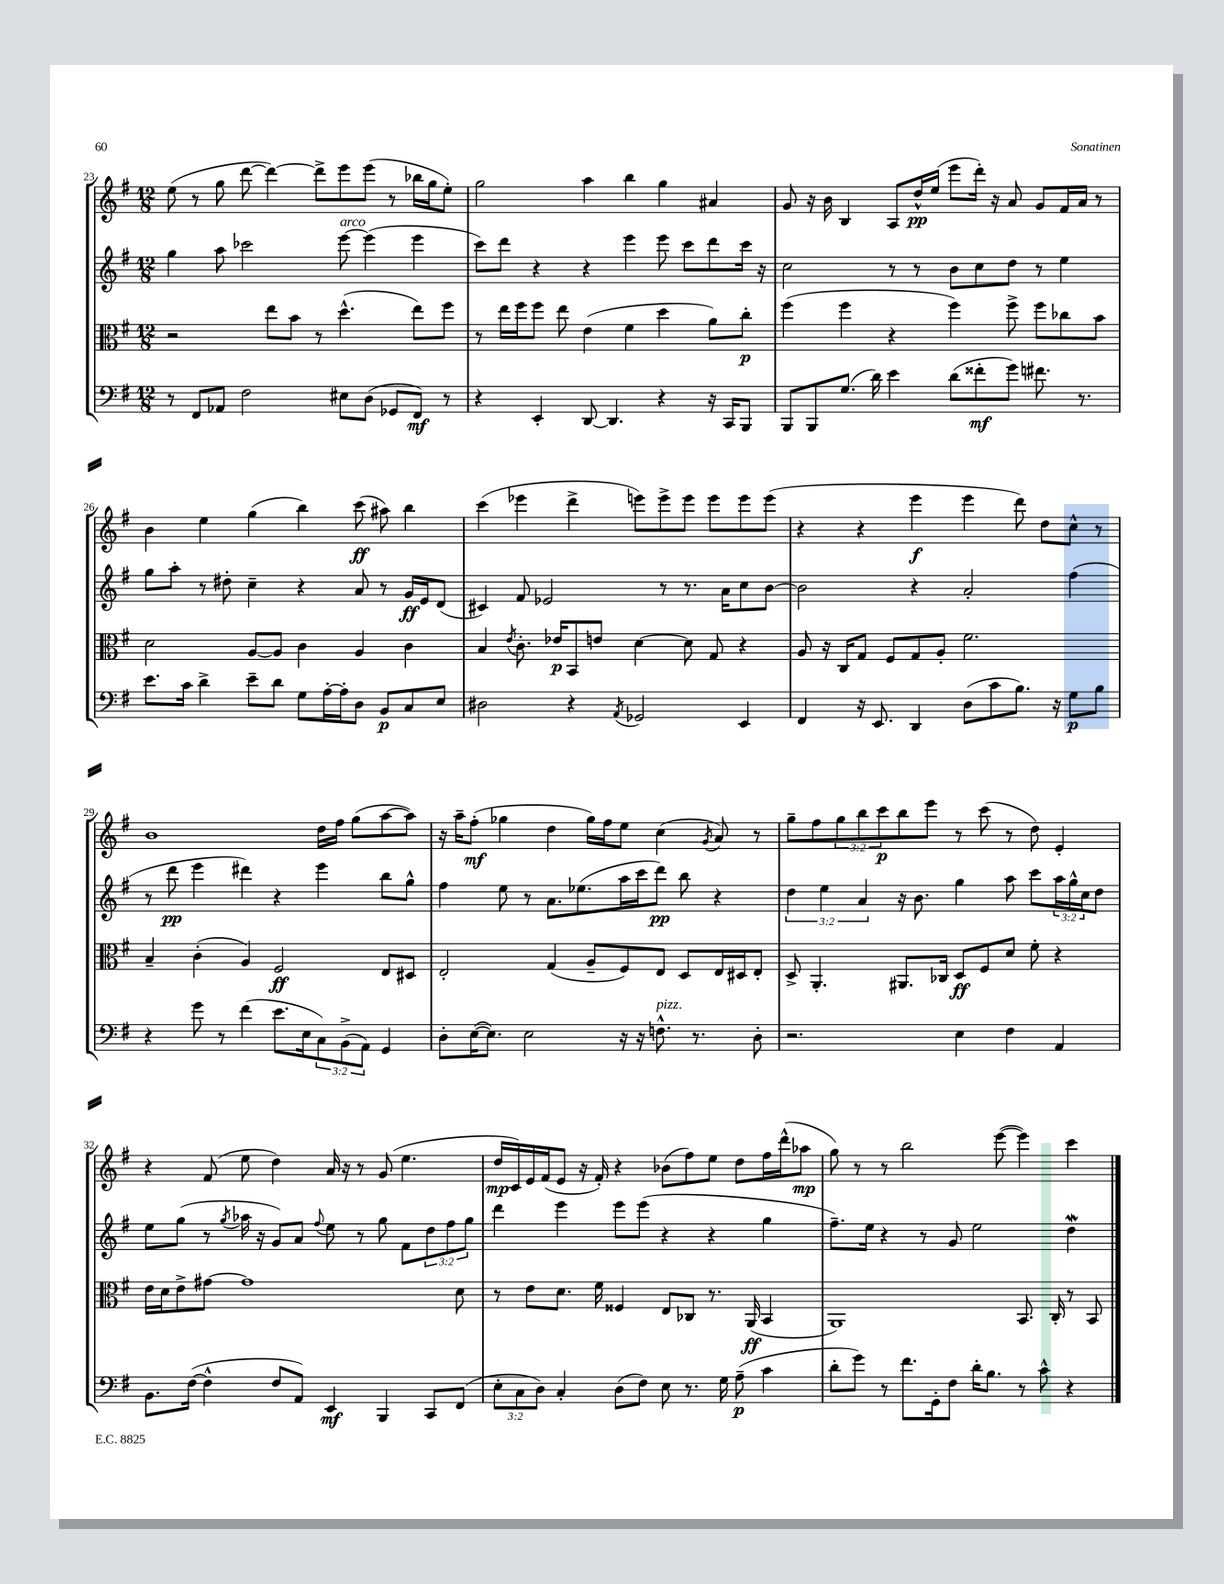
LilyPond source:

<<
\new StaffGroup <<
\new Staff = "s0" {
    \clef treble \key g \major \numericTimeSignature \time 12/8 \override Staff.TupletNumber.text = #tuplet-number::calc-fraction-text
    e''8( r8 g''8 d'''8~ d'''4~) d'''8-> e'''8 e'''8( r8 bes''16 g''16 e''8-.) |
    g''2 a''4 b''4 g''4 ais'4 |
    g'8 r16 b'16 b4 a8 d''16-^\pp e''16( e'''8 d'''16-.) r16 a'8 g'8 fis'16 a'16 r8 |
    b'4 e''4 g''4( b''4) c'''8\ff( ais''8) b''4 |
    c'''4( ees'''4 d'''4-> e'''8) e'''8-> e'''8 e'''8 e'''8 e'''8( |
    r4 r4 e'''4\f e'''4 d'''8) d''8 c''8-^ r8 |
    b'1 d''16 fis''16 g''8( a''8~ a''8) |
    r16 a''16-- fis''8-.\mf( ges''4 d''4 ges''16) fis''16 e''8 c''4( \acciaccatura { g'8 } a'8) r8 |
    g''8-- fis''8 \tuplet 3/2 { g''8 b''8 c'''8\p } b''8 e'''8 r8 c'''8( r8 d''8) e'4-. |
    r4 fis'8( e''8 d''4) a'16 r16 r8 g'8( e''4. |
    d''16\mp c'16) e'16 fis'16( e'8 r16 fis'16-.) r4 bes'8( fis''8) e''8 d''8 fis''16 d'''16-^( aes''8\mp |
    g''8) r8 r8 b''2 e'''8~( e'''4) c'''4 \bar "|." |
}
\new Staff = "s1" {
    \clef treble \key g \major \numericTimeSignature \time 12/8 \override Staff.TupletNumber.text = #tuplet-number::calc-fraction-text
    g''4 a''8 ces'''2 e'''8~^\markup { \italic "arco" } e'''4( e'''4 |
    c'''8) d'''8 r4 r4 e'''4 e'''8 c'''8 d'''8 c'''16 r16 |
    c''2 r8 r8 b'8 c''8 d''8 r8 e''4 |
    g''8 a''8-. r8 dis''8-. c''4-- r4 a'8 r8 g'16\ff e'16 d'8( |
    cis'4) fis'8 ees'2 r8 r8. a'16 c''8 b'8~ |
    b'2 r4 a'2-. fis''4( |
    r8 d'''8\pp e'''4 dis'''4) r4 e'''4 b''8 g''8-^ |
    fis''4 e''8 r8 a'8. ees''8.( a''16 c'''16 d'''8\pp) b''8 r4 |
    \tuplet 3/2 { d''4 e''4 a'4 } r16 b'8. g''4 a''8 c'''8 \tuplet 3/2 { a''16 g''16-^ c''16 } d''8 |
    e''8 g''8( r8 \acciaccatura { g''8 } aes''16 r16 g'8) a'8 \appoggiatura { fis''8 } e''8 r8 g''8 fis'8 \tuplet 3/2 { d''8 fis''8 g''8 } |
    d'''4 e'''4 e'''8 e'''8( r4 r4 g''4 |
    fis''8.--) e''16 r4 r8 g'8 e''2 d''4\mordent \bar "|." |
}
\new Staff = "s2" {
    \clef alto \key g \major \numericTimeSignature \time 12/8
    r2 e''8 b'8 r8 d''4.-^( e''8) fis''8 |
    r8 e''16 fis''16 fis''8 e''8 e'4( fis'4 d''4 a'8) c''8-.\p |
    fis''4( fis''4 r4 fis''4) fis''8-> fis''8 ces''8 b'8 |
    d'2 a8~ a8 c'4 a4 c'4 |
    b4 \acciaccatura { e'8 } c'8.-. ees'16\p b,8 e'8 d'4~ d'8 g8 r4 |
    a8 r16 c16 g8 fis8 g8 a8-. fis'2. |
    b4-- c'4-.( a4) fis2\ff e8 dis8 |
    e2-. g4( a8-- fis8) e8 d8 e16 dis16 e8-. |
    d8-> a,4.-. ais,8. ces16 d8\ff fis8 d'8 fis'8-. r4 |
    e'16 d'16 e'8-> gis'8~ gis'1 d'8 |
    r8 e'8 d'8. fis'16 fisis4 e8 ces8 r8. a,16\ff( b,4 |
    a,1) b,8. c16-. r8 b,8 \bar "|." |
}
\new Staff = "s3" {
    \clef bass \key g \major \numericTimeSignature \time 12/8 \override Staff.TupletNumber.text = #tuplet-number::calc-fraction-text
    r8 fis,8 aes,8 fis2 eis8 d8( ges,8 fis,8\mf) r8 |
    r4 e,4-. d,8~ d,4. r4 r16 c,16 b,,8 |
    b,,8 b,,8 g8.( d'16) e'4 d'8( fisis'8-.\mf g'8) fis'8. r8. |
    e'8. c'16 d'4-> e'8-- d'8 g8 a16~-. a16-. d8 b,8\p c8 e8 |
    dis2 r4 \acciaccatura { a,8 } ges,2 e,4 |
    fis,4 r16 e,8. d,4 d8( c'8 b8.) r16 g8\p b8 |
    r4 g'8 r8 fis'4( e'8. e16 \tuplet 3/2 { c8) b,8->( a,8) } g,4 |
    d8-. e16~( e8.) e2 r16 r16 f8.-^^\markup { \italic "pizz." } r8. d8-. |
    r2. e4 fis4 a,4 |
    b,8. fis16~( fis4-^ fis8 a,8) e,4\mf b,,4 c,8 fis,8( |
    \tuplet 3/2 { e8-. c8 d8) } c4-. d8( fis8) e8 r8. g16 a8--\p( c'4 |
    d'8-. g'8) r8 fis'8. g,16-. fis8 d'16-. b8. r8 c'8-^ r4 \bar "|." |
}
>>
>>
\layout { \context { \Score currentBarNumber = #23 } }
